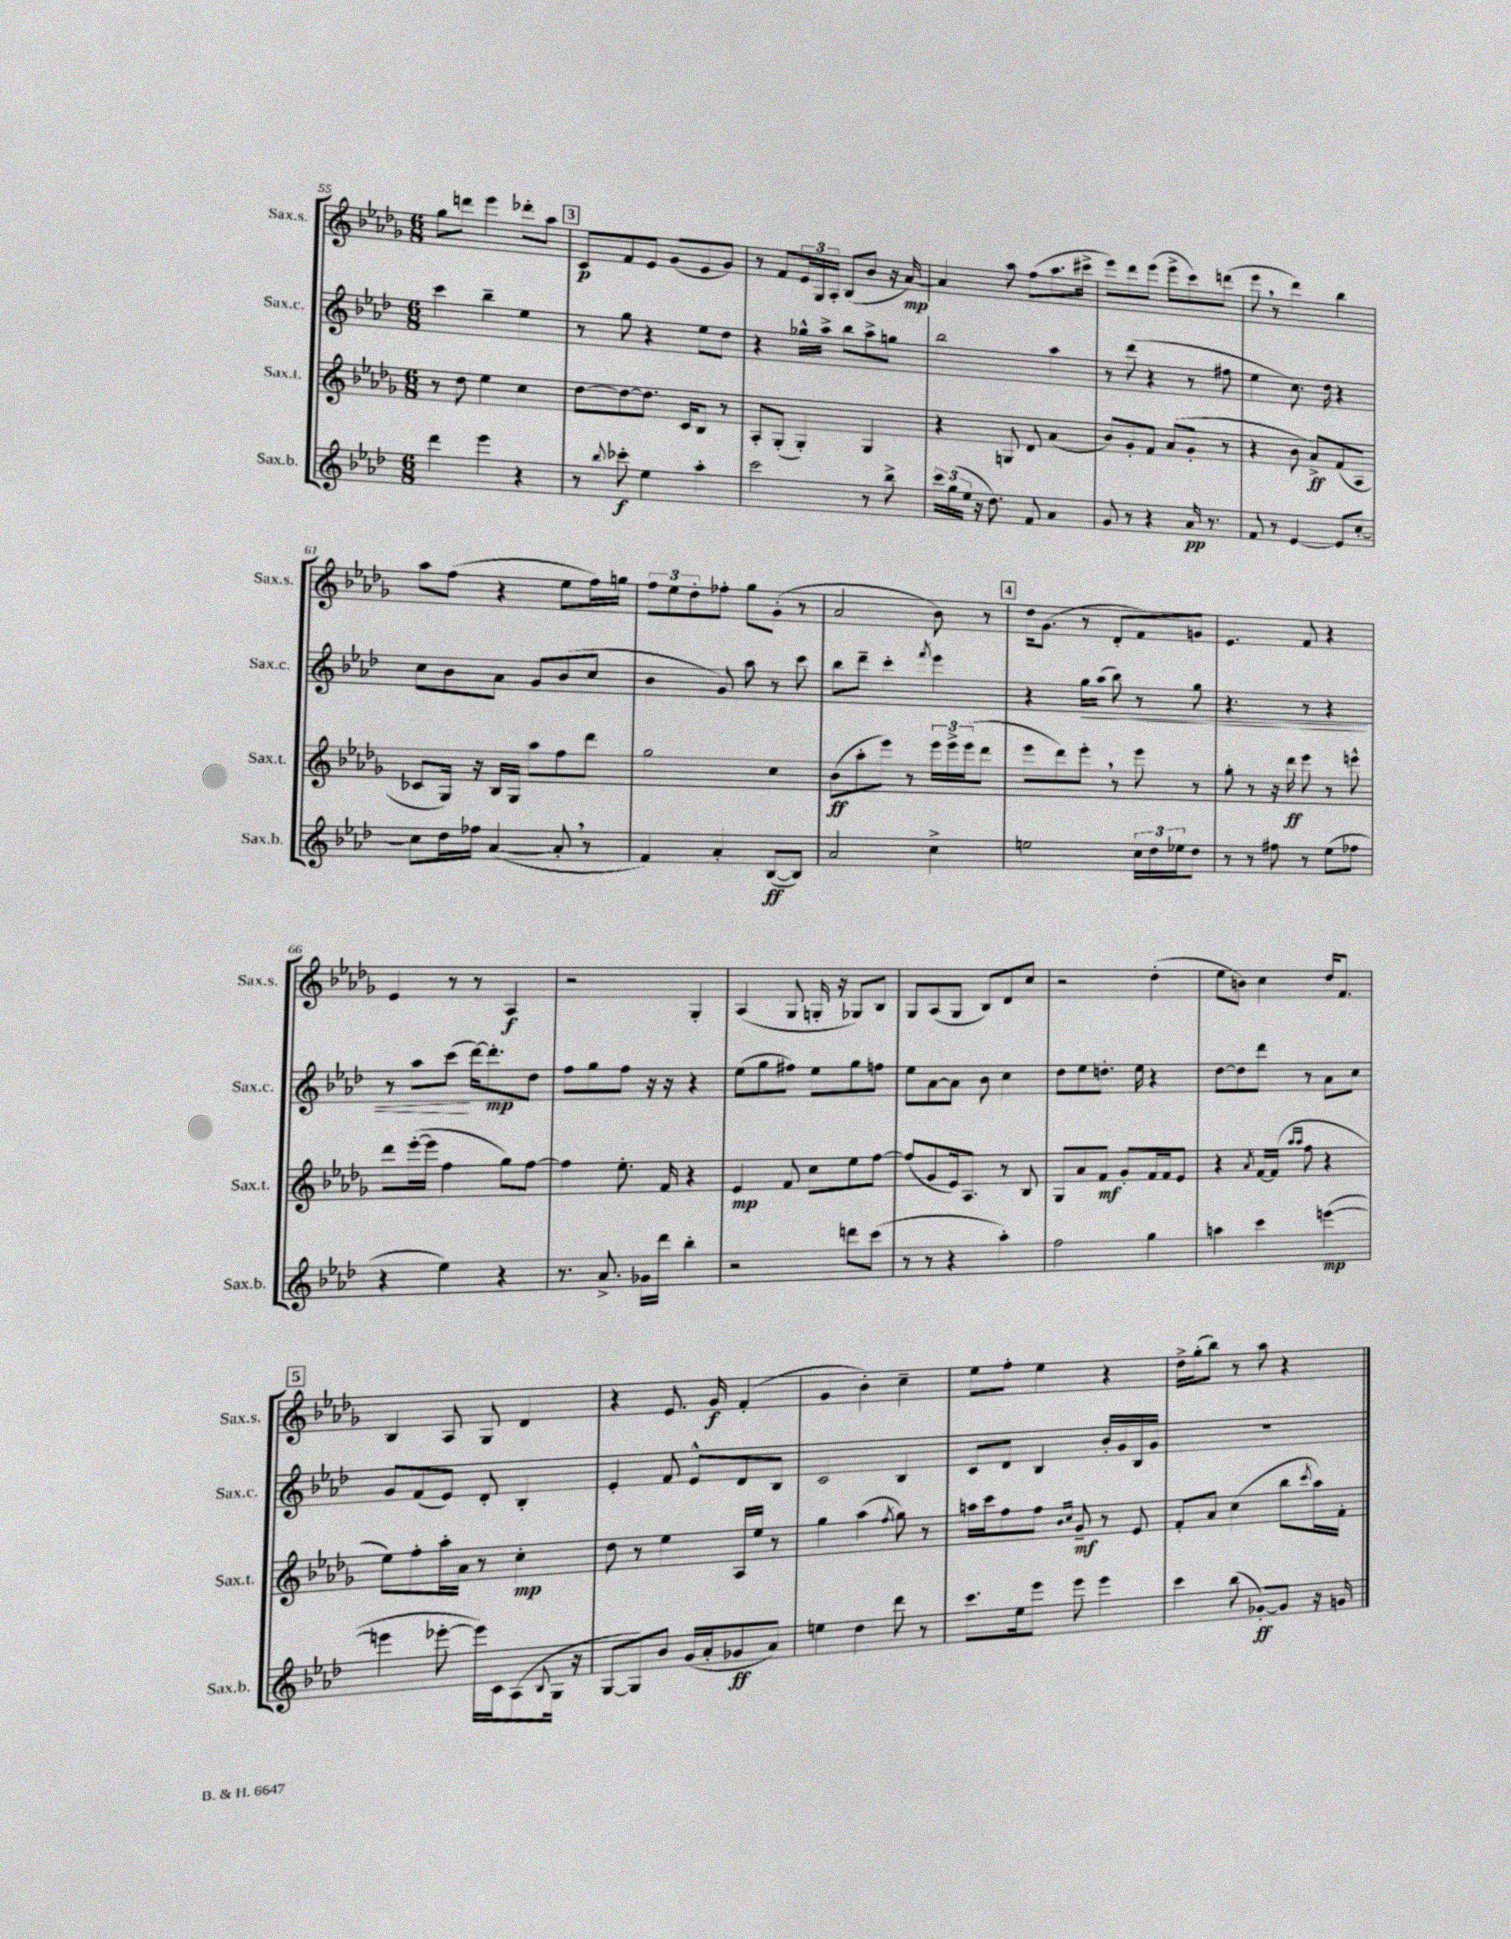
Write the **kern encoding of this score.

**kern	**dynam	**kern	**dynam	**kern	**dynam	**kern	**dynam
*part4	*part4	*part3	*part3	*part2	*part2	*part1	*part1
*staff4	*staff4	*staff3	*staff3	*staff2	*staff2	*staff1	*staff1
*I"Sax.b.	*	*I"Sax.t.	*	*I"Sax.c.	*	*I"Sax.s.	*
*I'Sax.b.	*	*I'Sax.t.	*	*I'Sax.c.	*	*I'Sax.s.	*
*clefG2	*	*clefG2	*	*clefG2	*	*clefG2	*
*k[b-e-a-d-]	*	*k[b-e-a-d-g-]	*	*k[b-e-a-d-]	*	*k[b-e-a-d-g-]	*
*M6/8	*	*M6/8	*	*M6/8	*	*M6/8	*
=55	=55	=55	=55	=55	=55	=55	=55
4ddd-\	.	8r	.	4ccc\	.	8gg-\L	.
.	.	8dd-\	.	.	.	8dddn\J	.
4eee-\	.	4ee-\	.	4bb-~\	.	4eee-\	.
4r	.	4cc\	.	4ee-\	.	8ddd-X'\L	.
.	.	.	.	.	.	8aa-\J	.
!!LO:REH:place=s1:t=3
=56	=56	=56	=56	=56	=56	=56	=56
8r	.	[8dd-\L	.	8r	.	8c/L	p
8qqbb-/	.	.	.	.	.	.	.
8ccc-X'\	f	8dd-\_	.	8gg\	.	8f/	.
4ee-\	.	8.dd-\J]	.	4r	.	8e-/J	.
.	.	.	.	.	.	(8g-/L	.
.	.	16c/KL	.	.	.	.	.
4aa-'\	.	8B-/J	.	8ee-\L	.	8e-/	.
.	.	8r	.	8dd-\J	.	8g-/J)	.
=57	=57	=57	=57	=57	=57	=57	=57
2ccc\	.	8A-'/L	.	4r	.	8r	.
.	.	(8G-'/J	.	.	.	8f/L	.
.	.	4G-'/)	.	16gg-X^^\LL	.	24e-/L	.
.	.	.	.	.	.	24G-/	.
.	.	.	.	16aa-^\JJ	.	.	.
.	.	.	.	.	.	24A-'/JJ	.
.	.	.	.	8bb-\L	.	(8B-/L	.
8r	.	4G-/	.	8aa-^\	.	8b-/J	.
8bb-^\	.	.	.	8ggn\J	.	16r	.
.	.	.	.	.	.	[16a-/)	mp
=58	=58	=58	=58	=58	=58	=58	=58
24ccc\LL	.	4r	.	2bb-\	.	4a-/]	.
(24gg\	.	.	.	.	.	.	.
24ee-\JJ	.	.	.	.	.	.	.
16r	.	.	.	.	.	.	.
8.dd-\)	.	.	.	.	.	.	.
.	.	8Gn/	.	.	.	8aa-\	.
8f/	.	8d-/	.	.	.	(8ff\L	.
4a-/	.	(4a-/	.	4aa-\	.	8.aa-\	.
.	.	.	.	.	.	16ccc#X^\Jk	.
=59	=59	=59	=59	=59	=59	=59	=59
8g/	.	8b-/L)	.	8r	.	8eee-\L)	.
8r	.	8g-'/	.	(8ddd-\	.	8ddd-\	.
4r	.	8f/J	.	4r	.	(8eee-\J	.
.	.	(8a-/L	.	.	.	8eee-^\L	.
16a-/	pp	8g-'/J	.	8r	.	8ccc\)	.
8.r	.	.	.	.	.	.	.
.	.	8r	.	8ff#X\	.	(8dddn\J	.
=60	=60	=60	=60	=60	=60	=60	=60
8f/	.	4r	.	4ee-\	.	8eee-,\	.
8r	.	.	.	.	.	8r	.
[4e-/	.	8b-\	.	8.cc\)	.	4ddd-\)	.
.	.	8a-^/L)	ff	.	.	.	.
.	.	.	.	16dd-\	.	.	.
8e-/L]	.	(8f/	.	4r	.	4bb-\	.
[8cc'/J	.	8A-/J	.	.	.	.	.
!!LO:LB:g=z
=61	=61	=61	=61	=61	=61	=61	=61
8cc\L]	.	8c-X/L	.	8cc\L	.	8aa-\L	.
16dd-\L	.	16G-/Jk)	.	8b-\	.	(8ff\J	.
16ff-X\JJ	.	16r	.	.	.	.	.
([4a-/	.	16B-/LL	.	8a-\J	.	4r	.
.	.	16G-/JJ	.	.	.	.	.
.	.	8aa-\L	.	8g/L	.	.	.
8a-',/]	.	8ff\	.	(8b-/	.	8ee-\L	.
8r	.	8ddd-\J	.	8cc/J	.	16ff\L)	.
.	.	.	.	.	.	16ggn\JJ	.
=62	=62	=62	=62	=62	=62	=62	=62
4f/)	.	2gg-\	.	4b-\	.	12ff\L	.
.	.	.	.	.	.	12ee-\	.
.	.	.	.	.	.	12dd-'\	.
4a-'/	.	.	.	8g/)	.	8ff-X'\J	.
.	.	.	.	8aa-\	.	8gg-\L	.
([8B-/L	ff	4cc\	.	8r	.	(8g-'\J	.
8B-/J])	.	.	.	8ccc\	.	8r	.
=63	=63	=63	=63	=63	=63	=63	=63
2a-/	.	(8b-\L	ff	8bb-\L	.	2a-/	.
.	.	8aa-'\	.	8ddd-~\J	.	.	.
.	.	8eee-\J)	.	4ccc'\	.	.	.
.	.	8r	.	.	.	.	.
.	.	.	.	8qfff/	.	.	.
4cc^\	.	24eee-\LL	.	4eee-\	.	8b-\)	.
.	.	24eee-^\	.	.	.	.	.
.	.	(24eee-\J	.	.	.	.	.
.	.	8ddd-\J	.	.	.	8r	.
!!LO:REH:place=s1:t=4
=64	=64	=64	=64	=64	=64	=64	=64
2een\	.	8eee-\L	.	4r	.	16dd-\KL	.
.	.	.	.	.	.	(8.g-\J	.
.	.	8ddd-\)	.	.	.	.	.
!	!	!	!	!	!LO:HP:b	!	!
.	.	8eee-',\J	.	16gg\LL	<	8r	.
.	.	.	.	(16aa-\JJ	.	.	.
.	.	8r	.	8bb-\)	.	8d-'/L	.
24cc\LL	.	8eee-\	.	8r	.	8f/)	.
24dd-\	.	.	.	.	.	.	.
24ee-X\J	.	.	.	.	.	.	.
8dd-\J	.	8r	.	8gg\	.	8gn/J	.
=65	=65	=65	=65	=65	=65	=65	=65
8r	.	8gg-'\	.	4.r	.	4.e-/	.
8r	.	8r	.	.	.	.	.
8ff#X\	.	16r	.	.	.	.	.
.	.	16ddd-\	ff	.	.	.	.
8r	.	8eee-\	.	8r	.	8f/	.
(8ee-\L	.	8r	.	4r	.	4r	.
8ff-X\J	.	8eeen^^\	.	.	.	.	.
!!LO:LB:g=z
=66	=66	=66	=66	=66	=66	=66	=66
4r	.	8ddd-\L	.	8r	.	4e-/	.
.	.	([16eee-'\L	.	8aa-\L	.	.	.
.	.	16eee-\JJ]	.	.	.	.	.
4ee-\)	.	4ff\	.	(8ccc\J	.	8r	.
.	.	.	.	[16ddd-\KL)	[	8r	.
.	.	.	.	8.ddd-'\]	mp	.	.
4r	.	8gg-\L)	.	.	.	4A-/	f
.	.	[8ff\J	.	8dd-\J	.	.	.
=67	=67	=67	=67	=67	=67	=67	=67
8.r	.	4ff\]	.	8ff\L	.	2r	.
.	.	.	.	8gg\	.	.	.
8.a-^/	.	.	.	.	.	.	.
.	.	8.ee-'\	.	8ff\J	.	.	.
16g-X\LL	.	.	.	16r	.	.	.
16ddd-\JJ	.	16f/	.	16r	.	.	.
4bb-'\	.	4r	.	4r	.	4G-'/	.
=68	=68	=68	=68	=68	=68	=68	=68
2r	.	4e-/	mp	(8ee-\L	.	(4A-/	.
.	.	.	.	8gg\	.	.	.
.	.	8f/	.	8ff#X\J)	.	8G-/	.
.	.	8cc\L	.	8ee-\L	.	16Gn'/	.
.	.	.	.	.	.	16r	.
8dddn\L	.	8ee-\	.	8gg\	.	8G-X/L)	.
(8ccc\J	.	[8ff\J	.	8ffn\J	.	8B-/J	.
=69	=69	=69	=69	=69	=69	=69	=69
8r	.	(8ff/L]	.	8ee-\L	.	8G-/L	.
8r	.	8g-/	.	[8a-\	.	(8A-/	.
4r	.	16e-/k)	.	8a-\J]	.	8G-/J	.
.	.	8.A-/J	.	.	.	.	.
.	.	.	.	8b-\	.	8B-/L)	.
4aa-'\)	.	8r	.	4cc\	.	8d-/	.
.	.	8B-/	.	.	.	8cc/J	.
=70	=70	=70	=70	=70	=70	=70	=70
2ff\	.	8G-/L	.	8dd-\L	.	2r	.
.	.	8a-/	.	8ee-\	.	.	.
.	.	8f/J	mf	8.ddn'\J	.	.	.
.	.	8g-'/L	.	.	.	.	.
.	.	.	.	16ee-\	.	.	.
4gg\	.	16f/L	.	4r	.	(4dd-'\	.
.	.	16f/J	.	.	.	.	.
.	.	8e-/J	.	.	.	.	.
=71	=71	=71	=71	=71	=71	=71	=71
4aan\	.	4r	.	[8dd-\L	.	8ee-\L	.
.	.	.	.	8dd-\]	.	8bn\J)	.
.	.	8qa-/	.	.	.	.	.
4ccc\	.	[16f/LL	.	8ddd-\J	.	4cc\	.
.	.	(16f/JJ]	.	.	.	.	.
.	.	16qqaa-/LL	.	.	.	.	.
.	.	16qqaa-/JJ	.	.	.	.	.
.	.	8ff\	.	8r	.	.	.
([4eeen\	mp	4r	.	8a-\L	.	16dd-/KL	.
.	.	.	.	.	.	8.f/J	.
.	.	.	.	8cc\J	.	.	.
!!LO:LB:g=z
!!LO:REH:place=s1:t=5
=72	=72	=72	=72	=72	=72	=72	=72
4eeen\]	.	8ee-\L)	.	8g/L	.	4B-/	.
.	.	8ff'\	.	(8f/	.	.	.
[8eee-X'\	.	16aa-'\L	.	8e-/J)	.	8A-/	.
.	.	16a-\JJ	.	.	.	.	.
16eee-\LL])	.	8r	.	8d-'/	.	8G-/	.
16c\J	.	.	.	.	.	.	.
(8A-\	.	4cc'\	mp	4B-'/	.	4d-/	.
8qqB-/	.	.	.	.	.	.	.
16G\Jk	.	.	.	.	.	.	.
16r	.	.	.	.	.	.	.
=73	=73	=73	=73	=73	=73	=73	=73
[8G/L	.	8dd-\	.	4e-'/	.	4r	.
8G/])	.	8r	.	.	.	.	.
8b-/J	.	4ee-\	.	8f/	.	8.e-/	.
(16g/LL	.	.	.	8e-^^/L	.	.	.
16a-'/J	.	.	.	.	.	16g-/	f
8g-X/	ff	16A-/LL	.	8d-/	.	(4f'/	.
.	.	16ee-/JJ	.	.	.	.	.
8a-/J)	.	8r	.	8B-/J	.	.	.
=74	=74	=74	=74	=74	=74	=74	=74
4een\	.	4gg-\	.	2c/	.	4g-/	.
4dd-\	.	(4aa-\	.	.	.	4b-'\)	.
.	.	8qff/	.	.	.	.	.
8ddd-\	.	8gg-\)	.	4B-/	.	4cc~\	.
8r	.	8r	.	.	.	.	.
=75	=75	=75	=75	=75	=75	=75	=75
8.ccc\L	.	16aan\LL	.	8c/L	.	8ee-\L	.
.	.	16ccc\J	.	.	.	.	.
.	.	8ff\	.	8d-/J	.	8ff'\J	.
16ee-\k	.	.	.	.	.	.	.
8eee-\J	.	8ff\J	.	4B-/	.	4ee-\	.
.	.	16qqb-/LL	.	.	.	.	.
.	.	16qqcc/JJ	.	.	.	.	.
8eee-\	.	8g-~/	mf	.	.	.	.
4eee-\	.	8r	.	16b-'/LL	.	4r	.
.	.	.	.	16g/	.	.	.
.	.	8e-/	.	16B-/	.	.	.
.	.	.	.	16g/JJ	.	.	.
=76	=76	=76	=76	=76	=76	=76	=76
4ccc\	.	8f'/L	.	2.r	.	16dd-^\LL	.
.	.	.	.	.	.	(16gg-'\J	.
.	.	8a-/J	.	.	.	8bb-\J)	.
(8bb-\	.	(4cc\	.	.	.	8r	.
[8g-X'/L)	ff	.	.	.	.	8aa-\	.
8g-/J]	.	8bb-\L	.	.	.	4r	.
.	.	8qccc/	.	.	.	.	.
16r	.	16aa-\L)	.	.	.	.	.
16gn/	.	16f'\JJ	.	.	.	.	.
==	==	==	==	==	==	==	==
*-	*-	*-	*-	*-	*-	*-	*-
